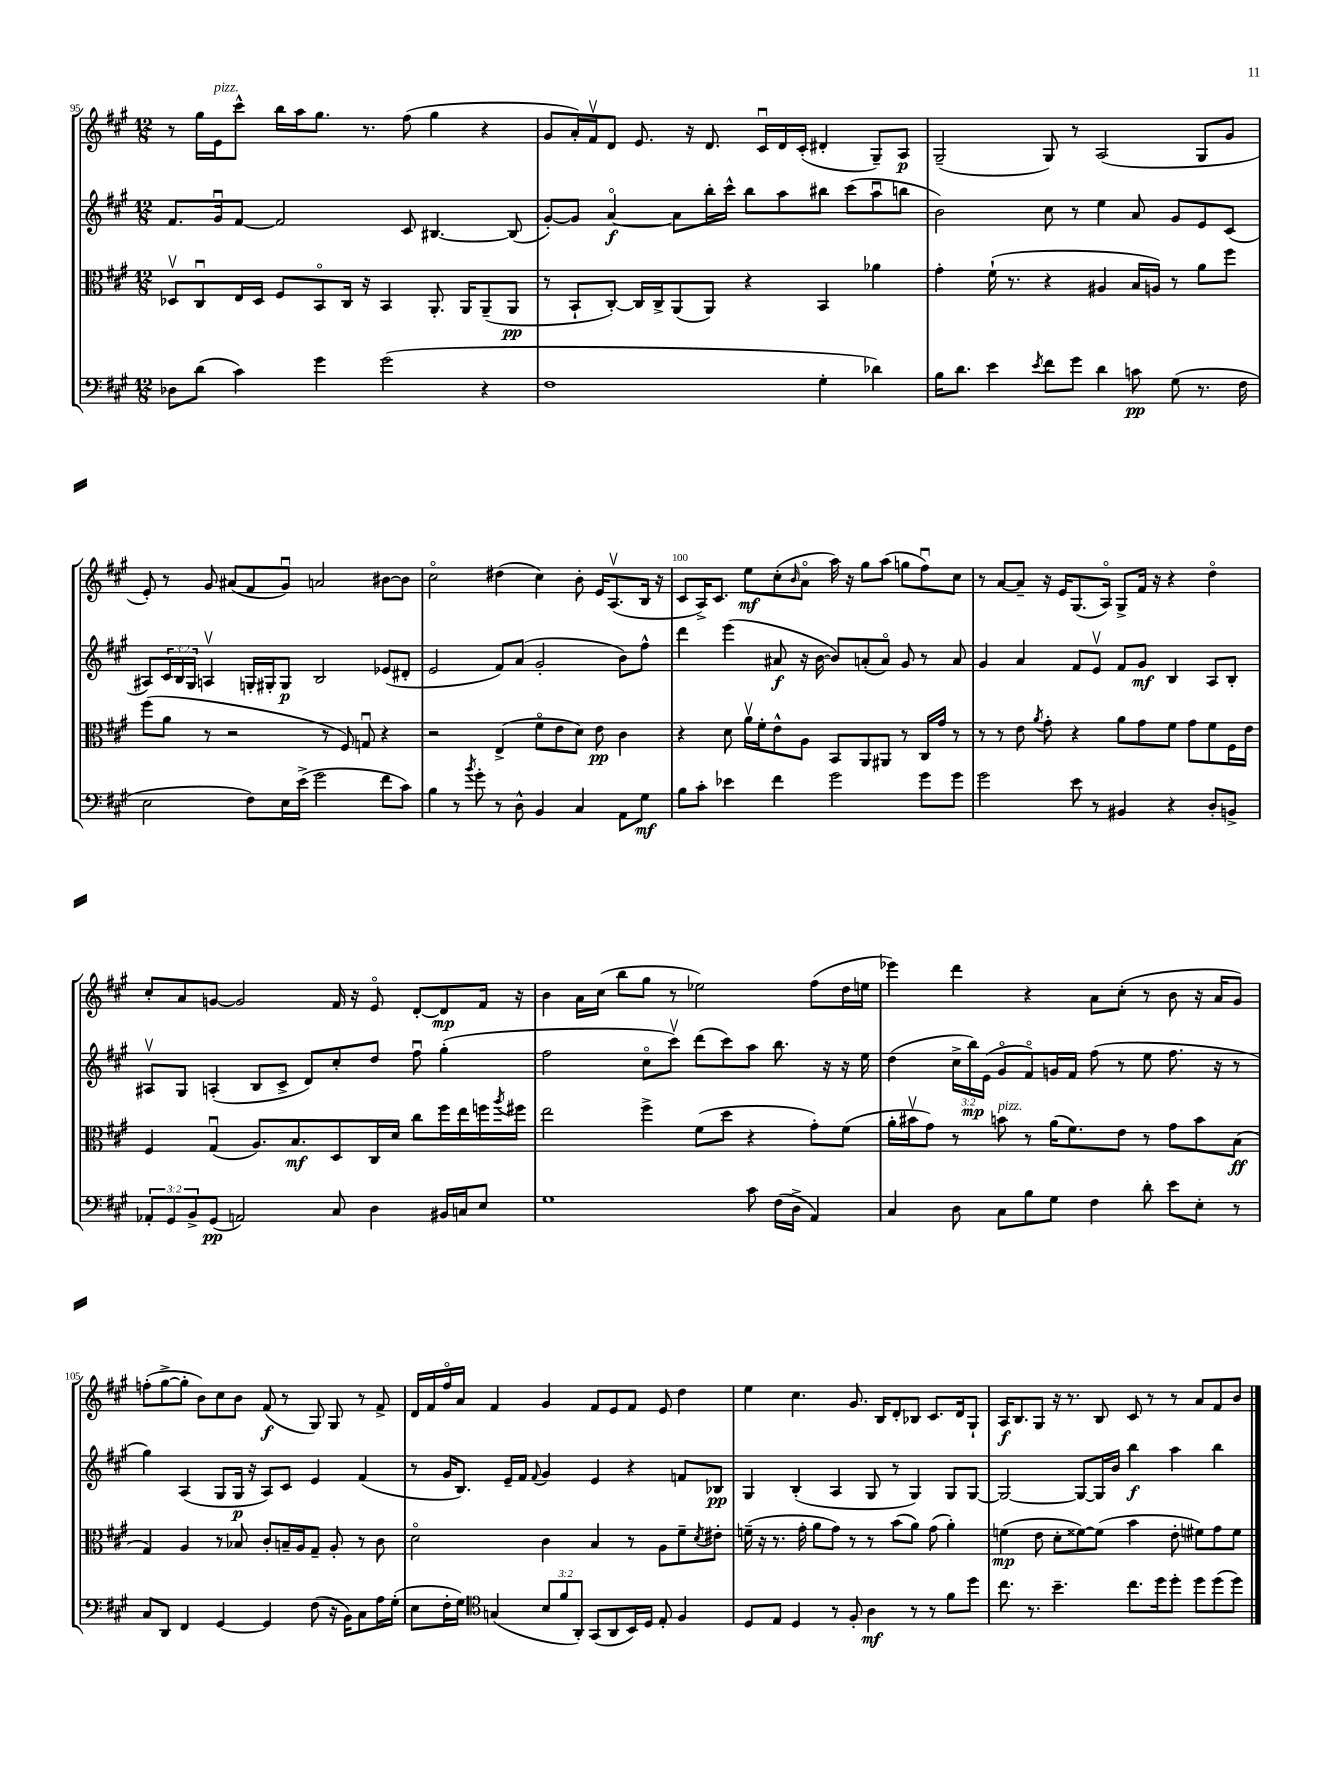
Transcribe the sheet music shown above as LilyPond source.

<<
\new StaffGroup <<
\new Staff = "s0" {
    \clef treble \key a \major \numericTimeSignature \time 12/8
    r8 gis''16 e'16^\markup { \italic "pizz." } cis'''8-^ b''16 a''16 gis''8. r8. fis''8( gis''4 r4 |
    gis'8 a'16-.) fis'16\upbow d'8 e'8. r16 d'8. cis'16\downbow d'16 cis'16-.( dis'4-. gis8--) a8\p |
    gis2--( gis8) r8 a2( gis8 gis'8 |
    e'8-.) r8 gis'8 ais'8( fis'8 gis'8\downbow) a'2 bis'8~ bis'8 |
    cis''2\flageolet dis''4( cis''4) b'8-. e'16 a8.\upbow( b16 r16 |
    cis'8 a16->) cis'8. e''8\mf cis''8-.( \grace { b'16 } a'8\flageolet a''16) r16 gis''8 a''8( g''8 fis''8\downbow) cis''8 |
    r8 a'8~ a'8-- r16 e'16 gis8.( a16\flageolet) gis8-> fis'16 r16 r4 d''4\flageolet |
    cis''8-. a'8 g'8~ g'2 fis'16 r16 e'8\flageolet d'8~-. d'8\mp fis'16 r16 |
    b'4 a'16 cis''16( b''8 gis''8 r8 ees''2) fis''8( d''16 e''16 |
    ees'''4) d'''4 r4 a'8 cis''8-.( r8 b'8 r16 a'16 gis'8) |
    f''8-.( gis''8~-> gis''8-. b'8) cis''8 b'8 fis'8\f( r8 gis8) gis8 r8 fis'8-> |
    d'16 fis'16 fis''16\flageolet a'16 fis'4 gis'4 fis'8 e'8 fis'8 e'8 d''4 |
    e''4 cis''4. gis'8. b16 d'8-. bes8 cis'8. d'16 gis8-! |
    a16\f b8. gis8 r16 r8. b8 cis'8 r8 r8 a'8 fis'8 b'8 \bar "|." |
}
\new Staff = "s1" {
    \clef treble \key a \major \numericTimeSignature \time 12/8 \override Staff.TupletNumber.text = #tuplet-number::calc-fraction-text
    fis'8. gis'16\downbow fis'8~ fis'2 cis'8 bis4.~ bis8( |
    gis'8~-.) gis'8 a'4~\flageolet\f a'8 b''16-. cis'''16-^ b''8 a''8 bis''8 cis'''8( a''8\downbow b''8 |
    b'2) cis''8 r8 e''4 a'8 gis'8 e'8 cis'8( |
    ais8) \tuplet 3/2 { cis'16 b16 gis16 } a4\upbow g16-. gis16-. gis8\p b2 ees'8( dis'8-. |
    e'2 fis'8) a'8( gis'2-. b'8) fis''8-^ |
    d'''4 e'''4( ais'8\f r16 b'16~ b'8) a'8-.( a'8\flageolet) gis'8 r8 a'8 |
    gis'4 a'4 fis'8 e'8\upbow fis'8 gis'8\mf b4 a8 b8-. |
    ais8\upbow gis8 a4-.( b8 cis'8-> d'8) cis''8-. d''8 fis''8\downbow gis''4-.( |
    fis''2 cis''8\flageolet cis'''8\upbow) d'''8( cis'''8) a''8 b''8. r16 r16 e''16 |
    d''4( \tuplet 3/2 { cis''16-> b''16\mp) e'16( } gis'8\flageolet fis'8\flageolet) g'16 fis'16 fis''8( r8 e''8 fis''8. r16 r8 |
    gis''4) a4( gis8 gis16\p r16 a8) cis'8 e'4 fis'4( |
    r8 gis'16 b8.) e'16-- fis'16 \appoggiatura { fis'8 } gis'4 e'4 r4 f'8 bes8\pp |
    gis4 b4-.( a4 gis8 r8 gis4) gis8 gis8~ |
    gis2~ gis8~ gis16 b'16 b''4\f a''4 b''4 \bar "|." |
}
\new Staff = "s2" {
    \clef alto \key a \major \numericTimeSignature \time 12/8
    des8\upbow cis8\downbow e16 des16 fis8 b,8\flageolet cis16 r16 b,4 a,8.-. a,16 a,8--( a,8\pp |
    r8 b,8-! cis8~-.) cis16 cis16-> a,8( a,8) r4 b,4 aes'4 |
    gis'4-. fis'16-!( r8. r4 ais4 b16 a16) r8 a'8 fis''8 |
    fis''8( a'8 r8 r2 r8 fis8) g8\downbow r4 |
    r2 e4->( fis'8\flageolet e'8 d'8) e'8\pp cis'4 |
    r4 d'8 a'16\upbow fis'16-. e'8-^ a8 b,8 a,8 ais,8 r8 cis16 gis'16 r8 |
    r8 r8 e'8 \acciaccatura { a'8 } gis'8-. r4 a'8 gis'8 fis'8 gis'8 fis'8 fis16 e'16 |
    fis4 gis4\downbow( a8.) b8.\mf d8 cis16 d'16 cis''8 fis''16 e''16 f''16 \acciaccatura { a''8 } fis''16 |
    e''2 fis''4-> fis'8( d''8 r4 gis'8-.) fis'8( |
    a'16-. bis'16\upbow gis'8) r8 b'8^\markup { \italic "pizz." } r8 a'16( fis'8.) e'8 r8 gis'8 b'8 b8\ff( |
    gis4) a4 r8 bes8 cis'8-. b16-- a16 gis8-- a8-. r8 cis'8 |
    d'2\flageolet cis'4 b4 r8 a8 fis'8-- \acciaccatura { d'8 } eis'8-. |
    f'16--( r16 r8. gis'16-. a'8 gis'8) r8 r8 b'8( a'8) gis'8( a'4-.) |
    f'4\mp( e'8 d'8-. fisis'8~) fisis'8( b'4 e'8-. fis'8) gis'8 fis'8 \bar "|." |
}
\new Staff = "s3" {
    \clef bass \key a \major \numericTimeSignature \time 12/8 \override Staff.TupletNumber.text = #tuplet-number::calc-fraction-text
    des8 d'8( cis'4) gis'4 gis'2( r4 |
    fis1 gis4-. des'4) |
    b16 d'8. e'4 \acciaccatura { e'8 } fis'8 gis'8 d'4 c'8\pp gis8( r8. fis16 |
    e2 fis8) e16 e'16->( gis'2 fis'8 cis'8) |
    b4 r8 \acciaccatura { b'8 } gis'8-. r8 d8-^ b,4 cis4 a,8 gis8\mf |
    b8 cis'8-. ees'4 fis'4 gis'2 gis'8 gis'8 |
    gis'2 e'8 r8 bis,4 r4 d8-. b,8-> |
    \tuplet 3/2 { aes,8-. gis,8 b,8-> } gis,8\pp( a,2) cis8 d4 bis,16 c16 e8 |
    gis1 cis'8 fis16( d16-> a,4) |
    cis4 d8 cis8 b8 gis8 fis4 d'8-. e'8 e8-. r8 |
    cis8 d,8 fis,4 gis,4~ gis,4 fis8( r16 b,16) cis8 a16 gis16-.( |
    e8 fis16-. gis16) \clef tenor g4( \tuplet 3/2 { b8 fis'8 a,8-.) } gis,8( a,8 b,16) d16 e8-. fis4 |
    d8 e8 d4 r8 fis8-. a4\mf r8 r8 fis'8 d''8 |
    cis''8. r8. b'4.-- cis''8. d''16 d''8-. d''8 d''8( d''8) \bar "|." |
}
>>
>>
\layout { \context { \Score currentBarNumber = #95 \override BarNumber.break-visibility = ##(#f #t #t) barNumberVisibility = #(every-nth-bar-number-visible 5) } }
